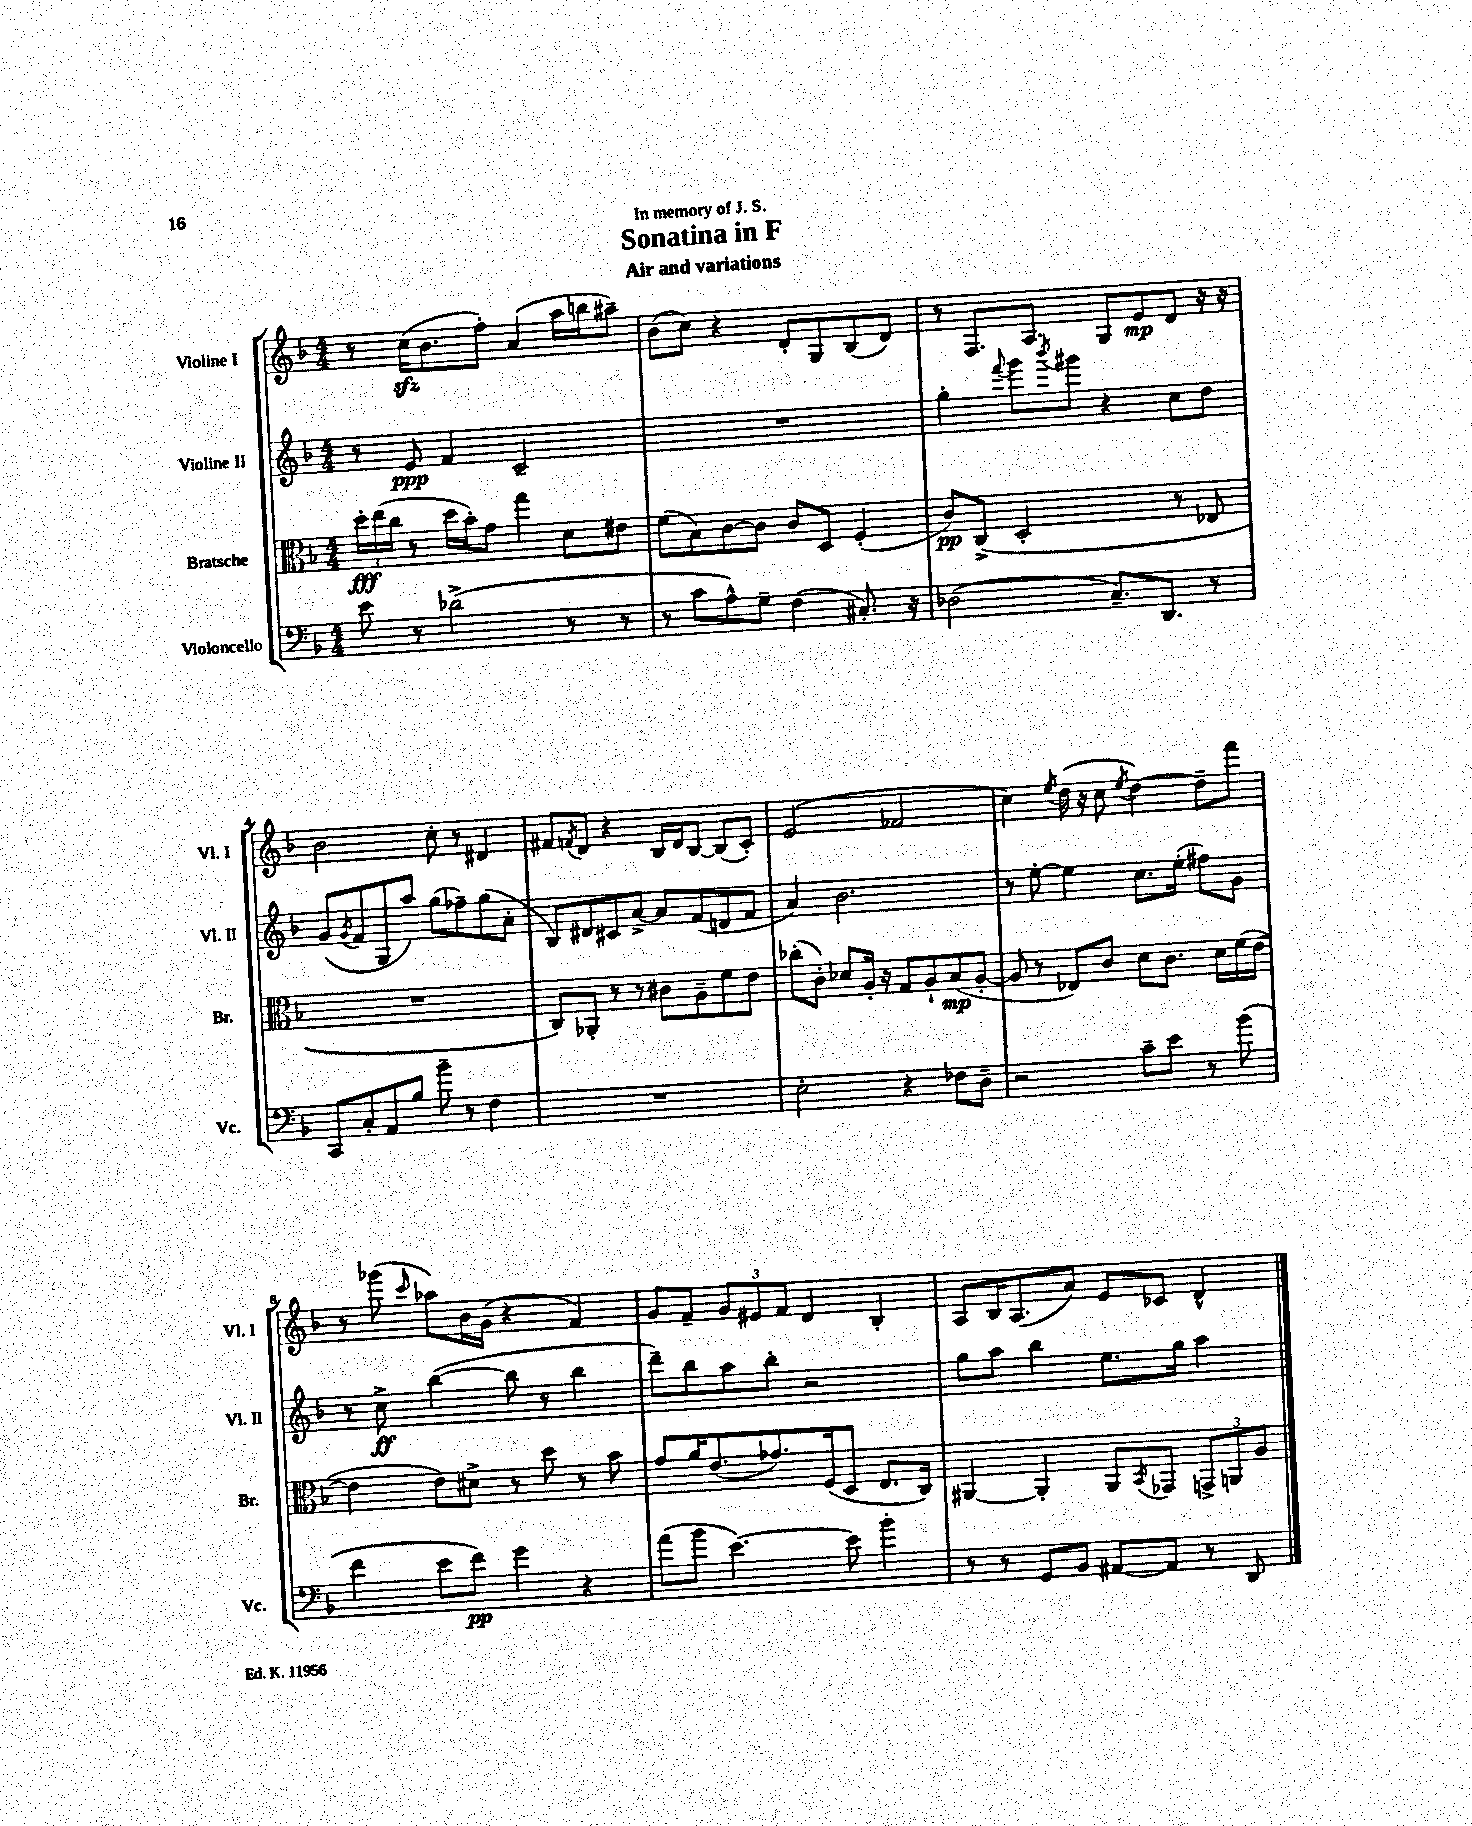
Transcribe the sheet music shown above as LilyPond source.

\header { title = "Sonatina in F" subtitle = "Air and variations" dedication = "In memory of J. S." }
<<
\new StaffGroup <<
\new Staff = "s0" \with { instrumentName = "Violine I" shortInstrumentName = "Vl. I" } {
    \clef treble \key f \major \numericTimeSignature \time 4/4
    r8 c''16\sfz( bes'8. f''8-.) a'4( a''16 b''16 ais''8--) |
    bes'8( c''8) r4 d'8-. g8 bes8( d'8) |
    r8 f8. a8. g8 e'8\mp d'8 r16 r16 |
    bes'2 c''8-. r8 dis'4 |
    fis'8 \acciaccatura { f'8 } d'8 r4 bes16 d'16 bes8~ bes8( c'8-.) |
    e'2( fes'2 |
    c''4) \acciaccatura { e''8 } d''16( r16 c''8 \acciaccatura { e''8 } d''4~) d''8-- f'''8 |
    r8 ges'''8( \grace { c'''16 } aes''8) bes'16 g'16( r4 f'4) |
    g'8 f'8-- \tuplet 3/2 { g'8 eis'8 f'8 } d'4 bes4-. |
    a8 bes16 a8.( a'8) e'8 ces'8 d'4-^ \bar "|." |
}
\new Staff = "s1" \with { instrumentName = "Violine II" shortInstrumentName = "Vl. II" } {
    \clef treble \key f \major \numericTimeSignature \time 4/4
    r8 e'8\ppp f'4 c'2-- |
    R1 |
    g''4-. \appoggiatura { f'''8 } g'''8 \acciaccatura { bes'''8 } gis'''8 r4 c''8 d''8 |
    g'8( \acciaccatura { g'8 } f'8 g8 a''8) g''8( fes''8--) g''8( a'8-. |
    bes8) dis'8 cis'8 a'8~-> a'8 f'8( d'8 f'8 |
    a'4) bes'2. |
    r8 e''8~-. e''4 c''8. e''16-.( fis''8) g'8 |
    r8 c''8->\ff bes''4~( bes''8 r8 bes''4 |
    d'''8--) bes''8 a''8 bes''8-. r2 |
    g''8 a''8 bes''4 e''8. g''16 a''4 \bar "|." |
}
\new Staff = "s2" \with { instrumentName = "Bratsche" shortInstrumentName = "Br." } {
    \clef alto \key f \major \numericTimeSignature \time 4/4
    \tuplet 3/2 { d''16-.\fff e''16( c''16 } r8 d''16 bes'16-.) g'8 g''4 d'8 eis'8 |
    f'8( bes8) c'8~ c'8 c'8 d8 f4-.( |
    c'8\pp) c8->( d2-. r8 ees8 |
    R1 |
    c8) aes,8-. r8 r8 cis'8 a8-- f'8 e'8 |
    ces''8-.( c'8-.) des'8 a16-. r16 g8 a8-! bes8\mp( a8~-. |
    a8 r8 ees8) c'8 d'8 c'8. d'16 f'16( e'16~ |
    e'4 e'8) dis'8-> r8 d''8 r8 bes'8 |
    g'8 a'16 e'8.( ges'8.) f16( d8 e8. c16) |
    ais,4~ ais,4-. ais,8 \acciaccatura { bes,8 } ges,8 \tuplet 3/2 { g,8-> a,8 a8 } \bar "|." |
}
\new Staff = "s3" \with { instrumentName = "Violoncello" shortInstrumentName = "Vc." } {
    \clef bass \key f \major \numericTimeSignature \time 4/4
    e'8 r8 des'2->( r8 r8 |
    r8 c'8 a8-^) g8-- f4( cis8.-.) r16 |
    des2( c8.--) d,8. r8 |
    c,8 c8-. a,8 bes8 bes'8-- r8 f4 |
    R1 |
    e2-. r4 fes8 d8-- |
    r2 c'8-- e'8 r8 bes'8( |
    f'4 e'8 f'8\pp) g'4 r4 |
    a'8( bes'8 e'4.~) e'8 bes'4-. |
    r8 r8 g,8 bes,8 ais,8~ ais,8 r8 d,8 \bar "|." |
}
>>
>>
